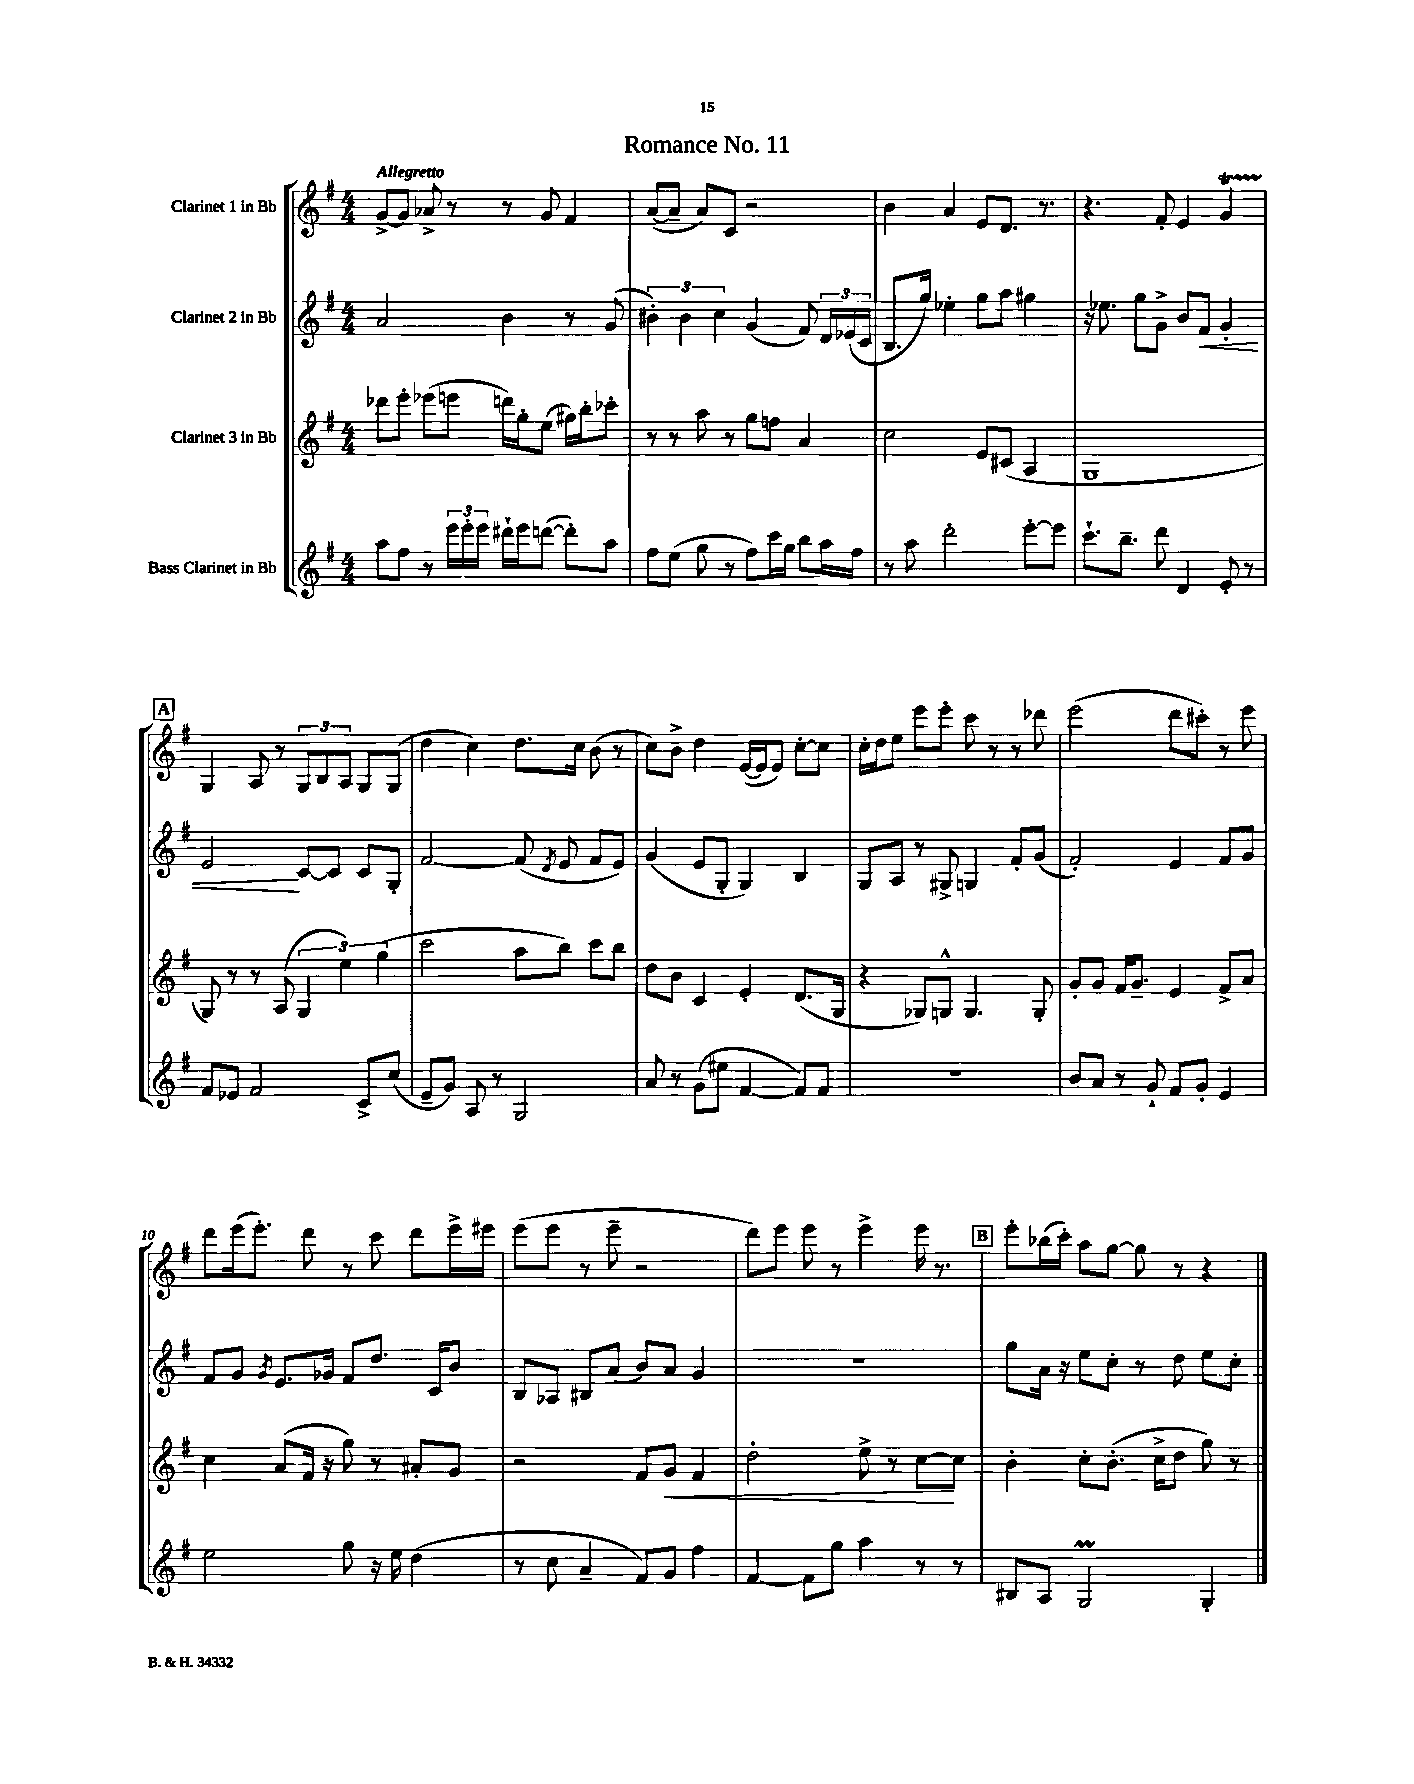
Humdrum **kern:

**kern	**kern	**kern	**kern
*staff4	*staff3	*staff2	*staff1
*clefG2	*clefG2	*clefG2	*clefG2
*k[f#]	*k[f#]	*k[f#]	*k[f#]
*M4/4	*M4/4	*M4/4	*M4/4
8aa	8ddd-	2a	[8g^
8ff#	8eee'	.	8g]
8r	(8eee-	.	8a-^
24eee	8eee	.	8r
24eee'	.	.	.
24eee	.	.	.
16ddd#`	16ddd)	4b	8r
16eee	16gg'	.	.
([8ddd	(8ee	.	8g
8ddd'])	16gg#)	8r	4f#
.	16bb'	.	.
8aa	8ccc-'	(8g	.
=	=	=	=
8ff#	8r	6b#')	([8a
(8ee	8r	.	8a~]
.	.	6b#	.
8gg	8aa	.	8a)
.	.	6cc	.
8r	8r	.	8c
8ff#)	8gg	(4g	2r
16ccc	8ff	.	.
16gg	.	.	.
8bb	4a	8f#)	.
16aa	.	24d	.
.	.	(24e-	.
16ff#	.	.	.
.	.	24c	.
=	=	=	=
8r	2cc	8.B	4b
8aa	.	.	.
.	.	16gg)	.
2ddd'	.	4ee-'	4a
.	8e	8gg	8e
.	(8c#	8aa	8.d
[8eee'	4A	4gg#	.
.	.	.	8.r
8eee]	.	.	.
=	=	=	=
8.ccc`	1G	16r	4.r
.	.	8.ee-	.
8.bb~	.	.	.
.	.	8gg	.
8ddd	.	8g^	8f#'
4d	.	8b	4e
.	.	8f#	.
8e'	.	4g'	4g
8r	.	.	.
=	=	=	=
8f#	8G)	2e	4G
8e-	8r	.	.
2f#	8r	.	8A
.	(8A	.	8r
.	6G	[8c	12G
.	.	.	12B
.	.	8c]	.
.	6ee)	.	12A
8c^	.	8c	8G
.	(6gg	.	.
(8cc	.	8G'	(8G
=	=	=	=
8e~	2ccc	[2f#	4dd
8g)	.	.	.
8A	.	.	4cc)
8r	.	.	.
2G	8aa	(8f#]	8.dd
.	.	8qd	.
.	8bb)	8e	.
.	.	.	16cc
.	8ccc	8f#	(8b
.	8bb	8e)	8r
=	=	=	=
8a	8dd	(4g	8cc)
8r	8b	.	8b^
(8g	4c	8e	4dd
8ee#	.	8G'	.
[4f#	4e'	4G)	([16e
.	.	.	16e]
.	.	.	8e)
8f#])	(8.d	4B	[8cc'
8f#	.	.	8cc]
.	16G	.	.
=	=	=	=
1r	4r	8G	16cc'
.	.	.	16dd
.	.	8A	8ee
.	8G-)	8r	8eee
.	8G^^	8G#^	8eee'
.	4.G	4G	8ccc
.	.	.	8r
.	.	8f#'	8r
.	8G'	(8g	8ddd-
=	=	=	=
8b	8g'	2f#')	(2eee
8a	8g	.	.
8r	16f#	.	.
.	8.g~	.	.
8g`	.	.	.
8f#	4e	4e	8ddd
8g'	.	.	8ccc#')
4e	8f#^	8f#	8r
.	8a	8g	8eee
=	=	=	=
2ee	4cc	8f#	8ddd
.	.	8g	(16eee
.	.	.	8.eee')
.	.	8qg	.
.	(8a	8.e	.
.	16f#	.	8ddd
.	16r	16g-	.
8gg	8gg)	8f#	8r
16r	8r	8.dd	8ccc
16ee	.	.	.
(4dd	8a#'	.	8ddd
.	.	16c	.
.	8g	8b	16eee^
.	.	.	16eee#
=	=	=	=
8r	2r	8B	(8eee
8cc	.	8A-	8eee
4a~	.	8B#	8r
.	.	(8a	8eee~
8f#)	8f#	8b)	2r
8g	8g	8a	.
4ff#	4f#	4g	.
=	=	=	=
[4f#	2dd'	1r	8ddd)
.	.	.	8eee
8f#]	.	.	8eee
8gg	.	.	8r
4aa	8ee^	.	4eee^
.	8r	.	.
8r	[8cc	.	16eee
.	.	.	8.r
8r	8cc]	.	.
=	=	=	=
8B#	4b'	8gg	8eee'
8A	.	16a	(16bb-
.	.	16r	16ccc')
2G	8cc'	8ee	8aa
.	(8.b'	8cc'	[8gg
.	.	8r	8gg]
.	16cc^	.	.
.	8dd	8dd	8r
4G'	8gg)	8ee	4r
.	8r	8cc'	.
==	==	==	==
*-	*-	*-	*-
